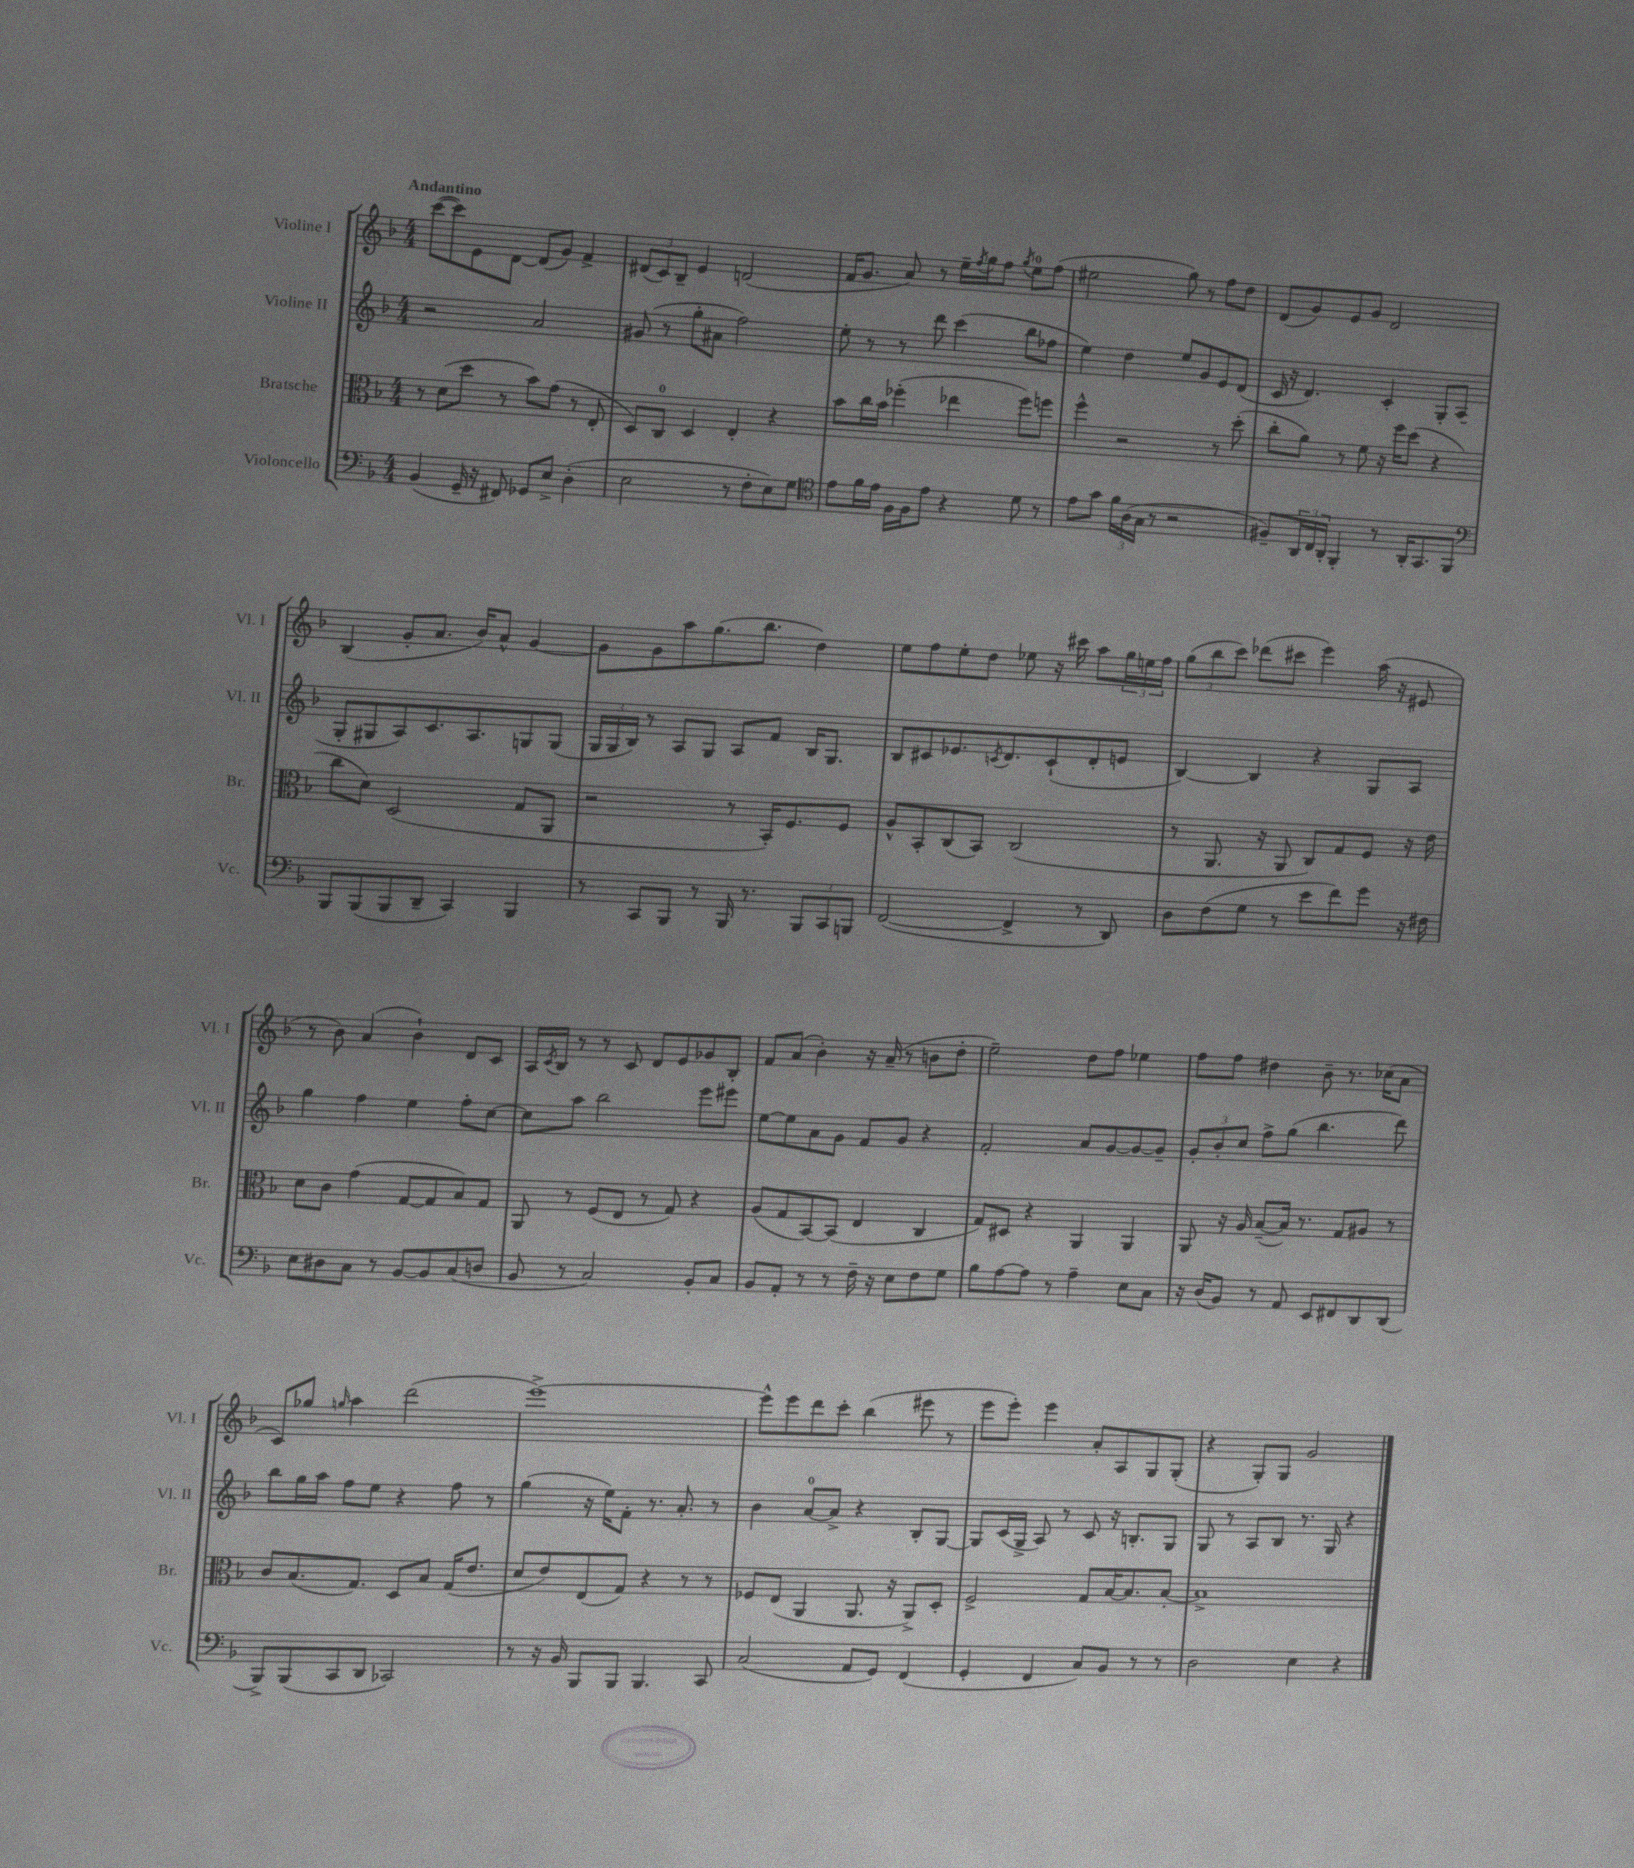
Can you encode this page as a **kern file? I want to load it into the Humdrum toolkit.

**kern	**kern	**kern	**kern
*staff4	*staff3	*staff2	*staff1
*clefF4	*clefC3	*clefG2	*clefG2
*k[b-]	*k[b-]	*k[b-]	*k[b-]
*M4/4	*M4/4	*M4/4	*M4/4
(4BB-	8r	2r	([8ccc
.	(8d	.	8ccc])
16GG~	8dd	.	8e
16r	.	.	.
8FF#)	8r	.	[8d
8GG-	8b-)	2a	(8d]
8E^	(8g	.	8g)
(4D'	8r	.	4f^
.	8E'	.	.
=	=	=	=
2E	8D)	(8g#	(12d#
.	.	.	12c)
.	8C	8r	.
.	.	.	12B-~
.	4D	8gg'	4e
.	.	8a#	.
8r	4E'	2ff)	(2d
8F'	.	.	.
8E)	4r	.	.
8G	.	.	.
=	=	=	=
*clefC4	*	*	*
8e	8b-	8ee'	16f
.	.	.	8.g
16f	16cc	8r	.
16e	16b-	.	.
16F	(4ff-'	8r	8a)
16F	.	.	.
8e	.	8ddd	8r
4r	4ee-	(4ccc	16ee~
.	.	.	8qff
.	.	.	16gg
.	.	.	8ff
.	.	.	8qgg
8d	8ff-)	8bb-	8ee
8r	8ff	8ff-	(8ff
=	=	=	=
8e	4ff^^	4ee)	2ee#
8g	.	.	.
24f	2r	4dd	.
(24A	.	.	.
24G	.	.	.
8r	.	.	.
2r	.	8ee	8gg)
.	.	8g	8r
.	8r	8e	8ff
.	(8dd'	(8d	8dd
=	=	=	=
8F#~)	8cc'	16c	(8d
.	.	16r	.
24AA	8a)	4.d)	8g)
24C	.	.	.
24AA'	.	.	.
4FF'	8r	.	8e
.	8f	.	8g
8r	16r	4c'	2d
.	16ff	.	.
16AA'	(8dd	.	.
8.GG	.	.	.
.	4r	8G'	.
8FF	.	(8A	.
=	=	=	=
*clefF4	*	*	*
8BBB-	8cc	8G'	(4B-
(8BBB-	8d)	8G#	.
8BBB-	(2D	8A)	8g'
8DD~	.	8.c	8.a
4CC)	.	.	.
.	.	8.A	16b-)
.	.	.	8a^^
4BBB-	8G	8G	[4g
.	8AA	(8G	.
=	=	=	=
8r	2r	24G	8g]
.	.	24G	.
.	.	24B-)	.
8CC	.	8r	8g
8BBB-	.	8A	8aa
8r	.	8G	(8.gg
16BBB-	8r	8A	.
8.r	.	.	8.bb-
.	16BB-')	8f	.
.	8.F	.	.
12BBB-	.	16B-	4dd)
.	.	8.G	.
12CC	.	.	.
.	8F	.	.
12BBB	.	.	.
=	=	=	=
([2FF	8A^^	8B-	8ee
.	8BB-'	8c#	8ff
.	(8C	8.e-	8ee'
.	8BB-)	.	8dd
.	.	8qc	.
.	.	8.d	.
4FF^]	(2C	.	8ee-
.	.	(8c`	16r
.	.	.	16ccc#
8r	.	8d'	8aa
8DD)	.	8e	24gg
.	.	.	24ee
.	.	.	24ff
=	=	=	=
8D	8r	[4B-)	(12gg
.	.	.	12bb-
(8F	8.AA	.	.
.	.	.	12ccc)
8G	.	4B-]	(8ddd-
.	16r	.	.
8r	8AA	.	8ccc#
8e	8C)	4r	4eee)
8f)	8G	.	.
8g	8F	8G	(16aa
.	.	.	16r
16r	16r	8A	8e#
16F#	16e	.	.
=	=	=	=
8E	8d	4gg	8r
8D#	8c	.	8b-)
8C	(4g	4ff	(4a
8r	.	.	.
[8BB-	[8G	4ee	4b-`)
8BB-]	8G]	.	.
(8C	8B-)	8ff'	8d
8D	8G	[8cc	8c
=	=	=	=
8BB-	8AA	8cc]	16A
.	.	.	8qc
.	.	.	16B-
8r	8r	8aa	8r
2C)	(8F	2bb-	8r
.	8E	.	8c
.	8r	.	8d
.	8G)	.	8e
8BB-'	4r	8eee	8g-
8C	.	8eee#	8B-'
=	=	=	=
8BB-	(8A	[8ee	8f
8AA'	8G	8ee]	(8a
8r	[8BB-)	8a	4b-')
8r	(8BB-]	8g	.
16F~	4E	8f	16r
16r	.	.	(16a~
8E	.	8g	8r
8F	4C	4r	8b
8G	.	.	8dd'
=	=	=	=
8B-	8G)	2f'	2ee~)
[8A	8D#	.	.
8A]	4r	.	.
8r	.	.	.
4A~	4AA	8a	8dd
.	.	[8g	8ff
8E	4AA	8g_	4ee-
8C	.	8g~]	.
=	=	=	=
16r	8AA	12g'	8ff
(16D	.	.	.
.	.	12b-'	.
8BB-)	16r	.	8ff
.	.	12cc	.
.	16A	.	.
8r	([8B-~	8ff^	4dd#
8AA	16B-])	(8gg	.
.	8.r	.	.
8EE	.	4.bb-	8b-~
8FF#	8G	.	8.r
8DD	8A#	.	.
.	.	.	(16cc-
(8DD	8r	8ddd)	8a
=	=	=	=
8BBB-^)	8c	8bb-	8c)
(8BBB-	(8.B-	16gg	8gg-
.	.	16aa	.
.	.	.	16qqgg
8CC	.	8ff	4aa
.	8.G)	.	.
8DD	.	8ee	.
2CC-)	8D	4r	(2ddd
.	8B-	.	.
.	(16G	8ff	.
.	8.e	.	.
.	.	8r	.
=	=	=	=
8r	8d	(4gg	[1eee^)
16r	8e)	.	.
16BB-	.	.	.
8BBB-	(8E	16r	.
.	.	16ee)	.
8BBB-	8G)	8f'	.
4.BBB-	4r	8.r	.
.	.	8.a'	.
.	8r	.	.
8CC	8r	8r	.
=	=	=	=
(2C	8F-	4b-	8eee^^]
.	(8E	.	8eee
.	4AA	[8a	8ddd
.	.	8a^]	8ccc'
8AA	8.AA	4r	(4bb-
8GG)	.	.	.
.	16r	.	.
(4FF	8AA^)	8B-'	8eee#
.	8D'	[8G	8r
=	=	=	=
4GG'	2F^	8G]	8eee
.	.	(16c	8eee')
.	.	16G^	.
4FF	.	8A)	4eee
.	.	8r	.
8C)	8G	8c	8a'
8BB-	[16B-	16r	8A
.	8.B-]	8.B'	.
8r	.	.	8G
8r	[8B-'	8G	(8G'
=	=	=	=
2D	1B-^]	8G	4r
.	.	8r	.
.	.	8A	8G')
.	.	8B-	8G
4E	.	8.r	2g
.	.	16G	.
4r	.	4r	.
==	==	==	==
*-	*-	*-	*-
